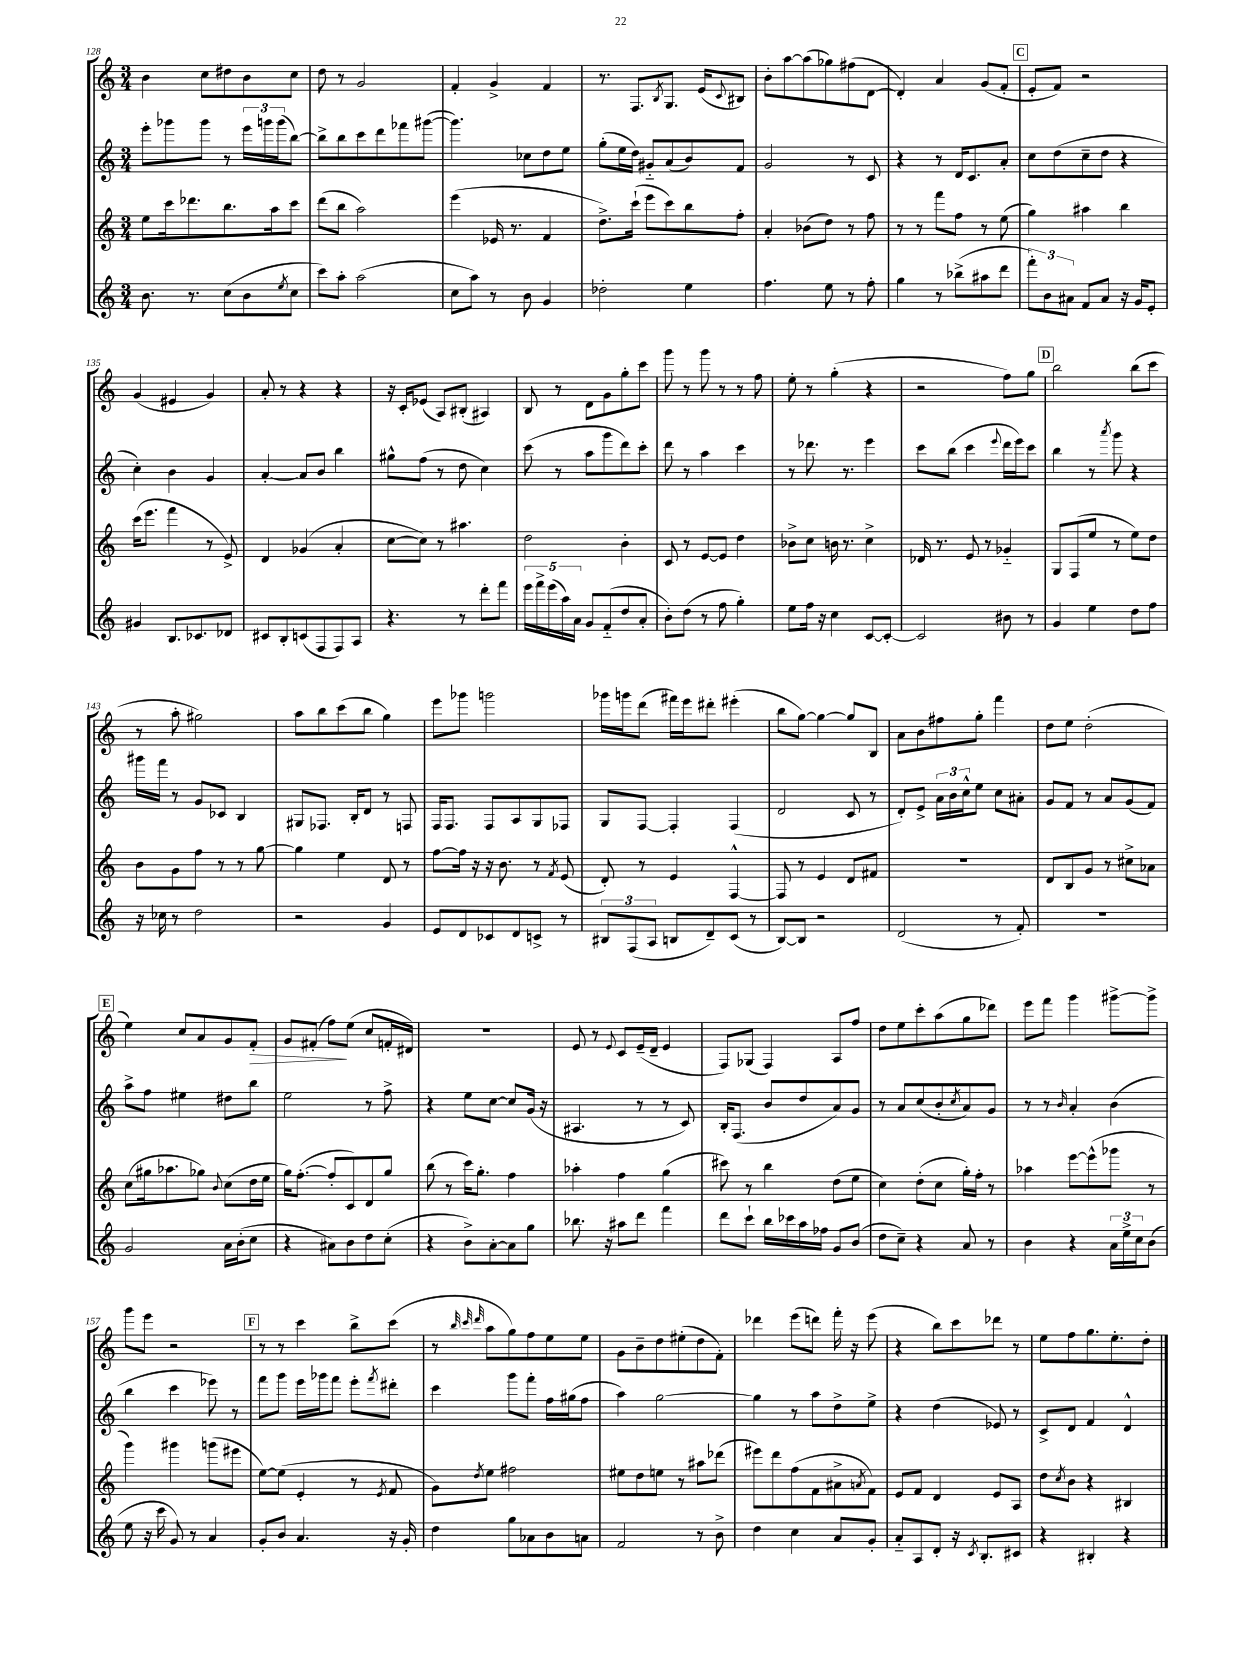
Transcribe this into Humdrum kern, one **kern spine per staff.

**kern	**kern	**kern	**kern
*staff4	*staff3	*staff2	*staff1
*clefG2	*clefG2	*clefG2	*clefG2
*k[]	*k[]	*k[]	*k[]
*M3/4	*M3/4	*M3/4	*M3/4
8.b	8ee	8eee'	4b
.	16ccc	8ggg-	.
8.r	8.ddd-	.	.
.	.	8ggg-	8cc
(8cc	8.bb	8r	8dd#
8b	.	24eee	8b
.	.	24ggg	.
.	16aa	.	.
.	.	(24ggg	.
8qee	.	.	.
8cc	8ccc	[8bb)	8cc
=	=	=	=
8ccc)	(8ddd	8bb^]	8dd
8aa'	8bb	8bb	8r
(2aa	2aa)	8ccc	2g
.	.	8ddd	.
.	.	8fff-	.
.	.	([8ggg#	.
=	=	=	=
8cc	(4eee	4.ggg#])	4f'
8aa)	.	.	.
8r	16e-	.	4g^
.	8.r	.	.
8b	.	8cc-	.
4g	4f	8dd	4f
.	.	8ee	.
=	=	=	=
2dd-'	8.dd^)	(8gg'	8.r
.	.	16ee	.
.	(16ccc`	16dd)	8.F
.	8eee	8g#'~	.
.	.	.	8qB
.	8ccc)	(8a	8.G
4ee	8bb	8b)	.
.	.	.	(16e
.	.	.	8qqc
.	8ff'	8f	8B#)
=	=	=	=
4.ff	4a'	2g	8b'
.	.	.	[8aa
.	(8b-	.	(8aa]
8ee	8dd)	.	8gg-)
8r	8r	8r	(8ff#
8ff'	8ff	8c	[8d
=	=	=	=
4gg	8r	4r	4d'])
.	8r	.	.
8r	8fff	8r	4a
(8bb-^	8ff	16d	.
.	.	8.c	.
8aa#	8r	.	(8g
8ddd	(8ee	8a'	8f'
=	=	=	=
12fff')	4gg)	8cc	8e'
12b	.	.	.
.	.	(8dd	8f)
12a#	.	.	.
8f	4aa#	8cc~	2r
8a#	.	8dd	.
16r	4bb	4r	.
16g	.	.	.
8e'	.	.	.
=	=	=	=
4g#	(16ccc	4cc')	(4g
.	8.eee	.	.
8.B	4fff	4b	4e#
8.c-	.	.	.
.	8r	4g	4g)
8d-	8e^)	.	.
=	=	=	=
8c#	4d	[4a'	8a'
8B'	.	.	8r
(8c	(4g-	8a]	4r
8F	.	8b	.
8F)	4a'	4bb	4r
8A	.	.	.
=	=	=	=
4.r	[8cc	8gg#^^	16r
.	.	.	16c'
.	8cc])	(8ff	(8e-
.	8r	8r	8A)
8r	4.aa#	8dd	(8B#'
8ddd'	.	4cc)	4A#)
8fff	.	.	.
=	=	=	=
20eee	2dd	(8ccc	8B
20fff^	.	.	.
(20eee	.	.	.
.	.	8r	8r
20aa)	.	.	.
20a	.	.	.
8g	.	8aa	8d
(8f'~	.	8ggg	8g
8dd	4b'	8ddd)	8gg'
8a'	.	8ccc'	8ccc
=	=	=	=
8b')	8c	8ddd	8ggg
(8dd	8r	8r	8r
8r	[8e	4aa	8ggg
8ff	8e]	.	8r
4gg')	4dd	4ccc	8r
.	.	.	8ff
=	=	=	=
8ee	8b-^	8r	8ee'
16ff	8cc	8.ddd-	8r
16r	.	.	.
4cc	16b	.	(4gg'
.	8.r	8.r	.
[8c	4cc^	4eee	4r
8c'_	.	.	.
=	=	=	=
2c]	16d-	8ccc	2r
.	8.r	.	.
.	.	(8bb	.
.	8e	4ccc	.
.	8r	.	.
.	.	8qqeee	.
8b#	4g-'~	16ddd	8ff)
.	.	16eee)	.
8r	.	8ccc	8gg
=	=	=	=
4g	8G	4bb	2bb
.	(8F	.	.
4ee	8ee	8r	.
.	.	8qaaa	.
.	8r	8ggg	.
8dd	8ee)	4r	(8bb
8ff	8dd	.	8ccc
=	=	=	=
16r	8b	16ggg#	8r
16cc-	.	16fff	.
8r	8g	8r	8aa'
2dd	8ff	8g	2gg#)
.	8r	8c-	.
.	8r	4B	.
.	[8gg	.	.
=	=	=	=
2r	4gg]	8G#	8aa
.	.	8.F-	8bb
.	4ee	.	(8ccc
.	.	16B'	.
.	.	8d	8bb
4g	8d	8r	4gg)
.	8r	8F	.
=	=	=	=
8e	[8ff	16F	8eee
.	.	8.F	.
8d	16ff]	.	8ggg-
.	16r	.	.
8c-	16r	8F	2ggg
.	8.b	.	.
8d	.	8A	.
8c^	8r	8G	.
.	8qf	.	.
8r	(8e	8F-	.
=	=	=	=
12B#	8d')	8G	16ggg-
.	.	.	16ggg
(12F	.	.	.
.	8r	[8F	(8ddd
12A	.	.	.
8B	4e	4F']	16fff#)
.	.	.	16eee
8d~)	.	.	8ddd#'
(8c	[4F^^	(4F	(4eee#'
8r	.	.	.
=	=	=	=
[8B)	8F]	2d	8bb
8B]	8r	.	[8gg)
2r	4e	.	4gg_
.	8d	8c	8gg]
.	8f#	8r	8B
=	=	=	=
(2d	2.r	8d')	8a
.	.	8e^	8b
.	.	24a	8ff#
.	.	24b	.
.	.	24cc^^	.
.	.	8ee	8gg'
8r	.	8cc	4fff
8f')	.	8a#'	.
=	=	=	=
2.r	8d	8g	8dd
.	8B	8f	8ee
.	8g	8r	(2dd'
.	8r	8a	.
.	8cc#^	(8g	.
.	8a-	8f)	.
=	=	=	=
2g	(8cc	8aa^	4ee)
.	16gg#	8ff	.
.	8.aa-	.	.
.	.	4ee#	8cc
.	8gg-)	.	8a
.	8qqb	.	.
16a	(8cc	8dd#	8g
(16b'	.	.	.
8cc	16dd	8bb	8f'
.	16ee	.	.
=	=	=	=
4r	16gg)	2ee	8g
.	([8.ff'	.	.
.	.	.	(8f#'
8a#)	8ff']	.	8ff)
8b	8c)	.	(8ee
8dd	8d	8r	8cc
(8cc'	8gg	8ff^	16f'
.	.	.	16d#)
=	=	=	=
4r	(8bb	4r	2.r
.	8r	.	.
8b^)	16ccc)	8ee	.
.	8.gg'	.	.
[8a'	.	[8cc	.
8a]	4ff	8cc]	.
8gg	.	(16g	.
.	.	16r	.
=	=	=	=
8.bb-	4aa-'	4.A#	8e
.	.	.	8r
16r	.	.	.
.	.	.	8qqe
8aa#	4ff	.	8c
8ddd	.	8r	(16e~
.	.	.	16d~
4fff	(4gg	8r	4e
.	.	8c)	.
=	=	=	=
8ddd	8ccc#)	16B'	8F)
.	.	(8.F	.
8ccc`	8r	.	(8G-
16bb	4bb	8b	4F)
16ccc-	.	.	.
16aa	.	8dd	.
16ff-	.	.	.
8g	(8dd	8a)	8A
(8b	8ee	8g	8ff
=	=	=	=
8dd	4cc)	8r	8dd
8cc~)	.	8a	8ee
4r	(8dd'	(8cc	8ccc'
.	8cc	8b'	(8aa
.	.	8qcc	.
8a	16gg')	8a)	8gg
.	16ff'	.	.
8r	8r	8g	8ddd-)
=	=	=	=
4b	4aa-	8r	8eee
.	.	8r	8fff
.	.	16qqb	.
4r	[8eee	4a'	4ggg
.	(8eee^^]	.	.
24a	8ggg-	(4b	[8ggg#^
24ee^	.	.	.
24cc	.	.	.
(8b	8r	.	8ggg#^]
=	=	=	=
8ee	4ggg)	4bb	8ggg
16r	.	.	8eee
16ccc	.	.	.
8g)	4ggg#	4ccc	2r
8r	.	.	.
4a	(8ggg	8eee-)	.
.	8eee#	8r	.
=	=	=	=
8g'	[8ee)	8fff	8r
8b	(8ee]	8ggg	8r
4.a	4e'	16eee	4ccc
.	.	16ggg-	.
.	.	8fff	.
.	8r	8eee'	8bb^
.	8qe	8qfff	.
16r	8f	8ddd#'	(8ccc
16g'	.	.	.
=	=	=	=
4dd	8g)	4ccc	8r
.	.	.	32qqbb
.	.	.	32qqccc
.	8qdd	.	32qqddd
.	8ee	.	8aa
8gg	2ff#	8ggg	8gg)
8a-	.	8fff'	8ff
8b	.	16ff	8ee
.	.	(16gg#	.
8a	.	8ff	8ee
=	=	=	=
2f	8ee#	4aa)	8g
.	8dd	.	8b~
.	8ee	[2gg	8dd
.	8r	.	(8ee#'
8r	8aa#	.	8dd
8b^	(8ddd-	.	8f')
=	=	=	=
4dd	8eee#)	4gg]	4ddd-
.	8ddd	.	.
4cc	(8ff	8r	(8eee
.	8f	8aa	8ddd)
8a	8a#^	8dd^	16fff'
.	.	.	16r
.	8qa	.	.
8g'	8f)	8ee^	(8eee
=	=	=	=
8a'~	8e	4r	4r
8A	8f	.	.
8d'	4d	(4dd	8bb)
16r	.	.	8ccc
8qc	.	.	.
8.B'	.	.	.
.	8e	8e-)	8ddd-
8c#	8A	8r	8r
=	=	=	=
4r	8dd	8c^	8ee
.	8qcc	.	.
.	8b	8d	8ff
4B#'	4r	4f	8.gg
.	.	.	8.ee'
4r	4B#	4d^^	.
.	.	.	8dd'
==	==	==	==
*-	*-	*-	*-
